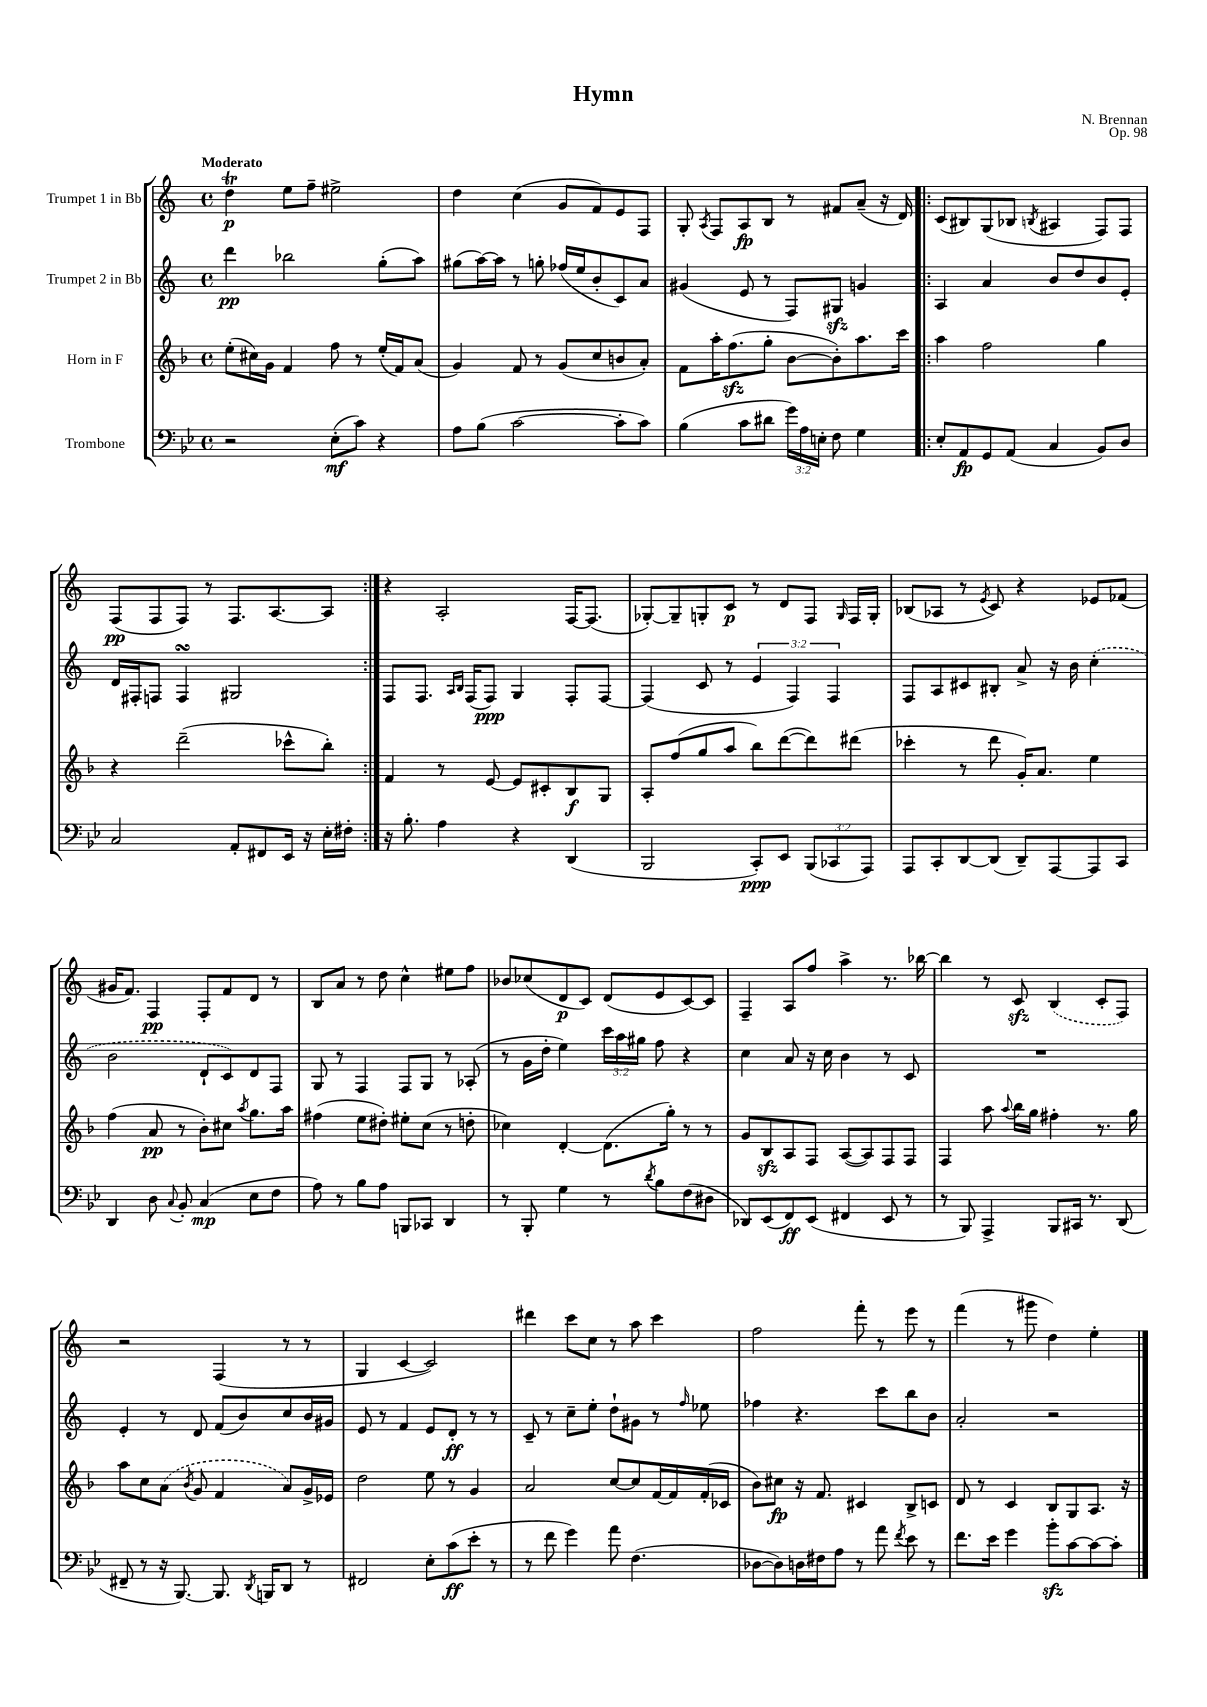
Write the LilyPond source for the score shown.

\header { title = "Hymn" composer = "N. Brennan" opus = "Op. 98" }
<<
\new StaffGroup <<
\new Staff = "s0" \with { instrumentName = "Trumpet 1 in Bb" } {
    \clef treble \key c \major \defaultTimeSignature \time 4/4 \tempo "Moderato"
    \autoBeamOff d''4\trill\p e''8[ f''8]-- eis''2-> |
    d''4 c''4( g'8[ f'8) e'8 f8] |
    g8-. \acciaccatura { a8 } f8[ a8\fp b8] r8 fis'8[ a'8]--( r16 d'16) |
    \repeat volta 2 { c'8[( bis8) g8( bes8] \acciaccatura { b8 } ais4 f8[) f8] |
    f8[\pp( f8 f8]) r8 f8.[ a8.~ a8] | }
    r4 a2-. f16[~ f8.]( |
    ges8[~-.) ges8-- g8-. c'8]\p r8 d'8[ f8] \grace { g16 } f16[ g16]-. |
    bes8[( aes8] r8 \acciaccatura { e'8 } c'8) r4 ees'8[ fes'8]( |
    gis'16[ f'8.]) f4\pp f8[-. f'8 d'8] r8 |
    b8[ a'8] r8 d''8 c''4-^ eis''8[ f''8] |
    bes'8[ ces''8( d'8\p c'8]) d'8[( e'8 c'8~) c'8] |
    f4-- a8[ f''8] a''4-> r8. bes''16~ |
    bes''4 r8 c'8\sfz \once \slurDashed b4( c'8[-. f8]) |
    r2 f4( r8 r8 |
    g4 c'4~ c'2) |
    dis'''4 c'''8[ c''8] r8 a''8 c'''4 |
    f''2 f'''8-. r8 e'''8 r8 |
    f'''4( r8 gis'''8 d''4) e''4-. \bar "|." |
}
\new Staff = "s1" \with { instrumentName = "Trumpet 2 in Bb" } {
    \clef treble \key c \major \defaultTimeSignature \time 4/4 \override Staff.TupletNumber.text = #tuplet-number::calc-fraction-text
    \autoBeamOff d'''4\pp bes''2 g''8[-.( a''8]) |
    gis''8[( a''16~) a''16] r8 g''8-. fes''16[( e''16 b'8-. c'8) a'8] |
    gis'4( e'8 r8 f8[) gis8]\sfz g'4 |
    \repeat volta 2 { a4 a'4 b'8[ d''8 b'8 e'8]-. |
    d'16[ fis16-. f8] f4\turn gis2 | }
    f8[ f8.] \grace { a16[ b16] } f16[( f8]\ppp) g4 f8[-. f8]~ |
    f4( c'8 r8 \tuplet 3/2 { e'4 f4) f4 } |
    f8[ a8 cis'8 bis8]-. a'8-> r16 b'16 \once \slurDashed c''4-.( |
    b'2 d'8[-! c'8) d'8 f8] |
    g8 r8 f4 f8[ g8] r8 aes8-.( |
    r8 g'16[ d''16]-. e''4) \tuplet 3/2 { c'''16[ a''16 gis''16] } f''8 r4 |
    c''4 a'8 r16 c''16 b'4 r8 c'8 |
    R1 |
    e'4-. r8 d'8 f'8[( b'8) c''8 b'16 gis'16] |
    e'8 r8 f'4 e'8[ d'8]-.\ff r8 r8 |
    c'8-- r8 c''8[-- e''8]-. d''8[-! gis'8] r8 \grace { f''16 } ees''8 |
    fes''4 r4. c'''8[ b''8 b'8] |
    a'2-. r2 \bar "|." |
}
\new Staff = "s2" \with { instrumentName = "Horn in F" } {
    \clef treble \key f \major \defaultTimeSignature \time 4/4
    \autoBeamOff e''8[-.( cis''16) g'16] f'4 f''8 r8 e''16[-.( f'16) a'8]( |
    g'4) f'8 r8 g'8[( c''8 b'8 a'8]-.) |
    f'8[ a''16-. f''8.\sfz( g''8]-. bes'8[~ bes'8-.) a''8. c'''16] |
    \repeat volta 2 { a''4 f''2 g''4 |
    r4 d'''2--( ces'''8[-^ bes''8]-.) | }
    f'4 r8 e'8~ e'8[ cis'8-. bes8\f g8] |
    a8[-. f''8( g''8 a''8] bes''8[) d'''8~( d'''8) dis'''8]( |
    ces'''4-. r8 d'''8 g'16[-.) a'8.] e''4 |
    f''4( a'8\pp r8 bes'8[-.) cis''8] \acciaccatura { a''8 } g''8.[ a''16] |
    fis''4( e''8[ dis''8]-.) eis''8[-. c''8]( r8 d''8-. |
    ces''4) d'4~-. d'8.[( g''16]-.) r8 r8 |
    g'8[ bes8\sfz a8 f8] a8[~( a8) f8 f8] |
    f4 a''8 \appoggiatura { a''8 } bes''16[ g''16] fis''4-. r8. g''16 |
    a''8[ c''8 \once \slurDashed a'8]( \acciaccatura { bes'8 } g'8 f'4 a'8[) g'16-> ees'16] |
    d''2 e''8 r8 g'4 |
    a'2 c''8[~ c''8 f'16~ f'16 f'16-.( ces'16] |
    bes'8[) cis''8]\fp r16 f'8. cis'4 bes8[-> c'8] |
    d'8 r8 c'4 bes8[ g8 a8.] r16 \bar "|." |
}
\new Staff = "s3" \with { instrumentName = "Trombone" } {
    \clef bass \key bes \major \defaultTimeSignature \time 4/4 \override Staff.TupletNumber.text = #tuplet-number::calc-fraction-text
    \autoBeamOff r2 ees8[-.\mf( c'8]) r4 |
    a8[ bes8]( c'2~ c'8[-. c'8]) |
    bes4( c'8[ dis'8] \tuplet 3/2 { g'16[) a16 e16]-. } f8 g4 |
    \repeat volta 2 { ees8[-. a,8\fp g,8 a,8]( c4 bes,8[) d8] |
    c2 a,8[-. fis,8 ees,16] r16 ees16[-. fis16]-. | }
    r16 bes8.-. a4 r4 d,4( |
    bes,,2 c,8[-.\ppp) ees,8] \tuplet 3/2 { bes,,8[( ces,8 a,,8]) } |
    a,,8[ c,8-. d,8~ d,8]( d,8[--) a,,8~ a,,8 c,8] |
    d,4 d8 \appoggiatura { c8 } bes,8-. c4\mp( ees8[ f8] |
    a8) r8 bes8[ a8] b,,8[ ces,8] d,4 |
    r8 bes,,8-. g4 r8 \acciaccatura { d'8 } bes8[ f8( dis8] |
    des,8[) ees,8( f,8\ff) ees,8]( fis,4 ees,8 r8 |
    r8 bes,,8) a,,4-> bes,,8[ cis,16] r8. d,8( |
    fis,8-- r8 r16 bes,,8.~) bes,,8. \acciaccatura { d,8 } b,,16[ d,8] r8 |
    fis,2 ees8[-. c'8\ff( ees'8]-. r8 |
    r8 f'8 g'4) a'8 f4.( |
    des8[~ des8) d16 fis16 a8] r8 a'8 \acciaccatura { f'8 } ees'8 r8 |
    f'8.[ ees'16] g'4 bes'8[-.\sfz c'8~ c'8~ c'8]-. \bar "|." |
}
>>
>>
\layout { \context { \Score \remove "Bar_number_engraver" } }
